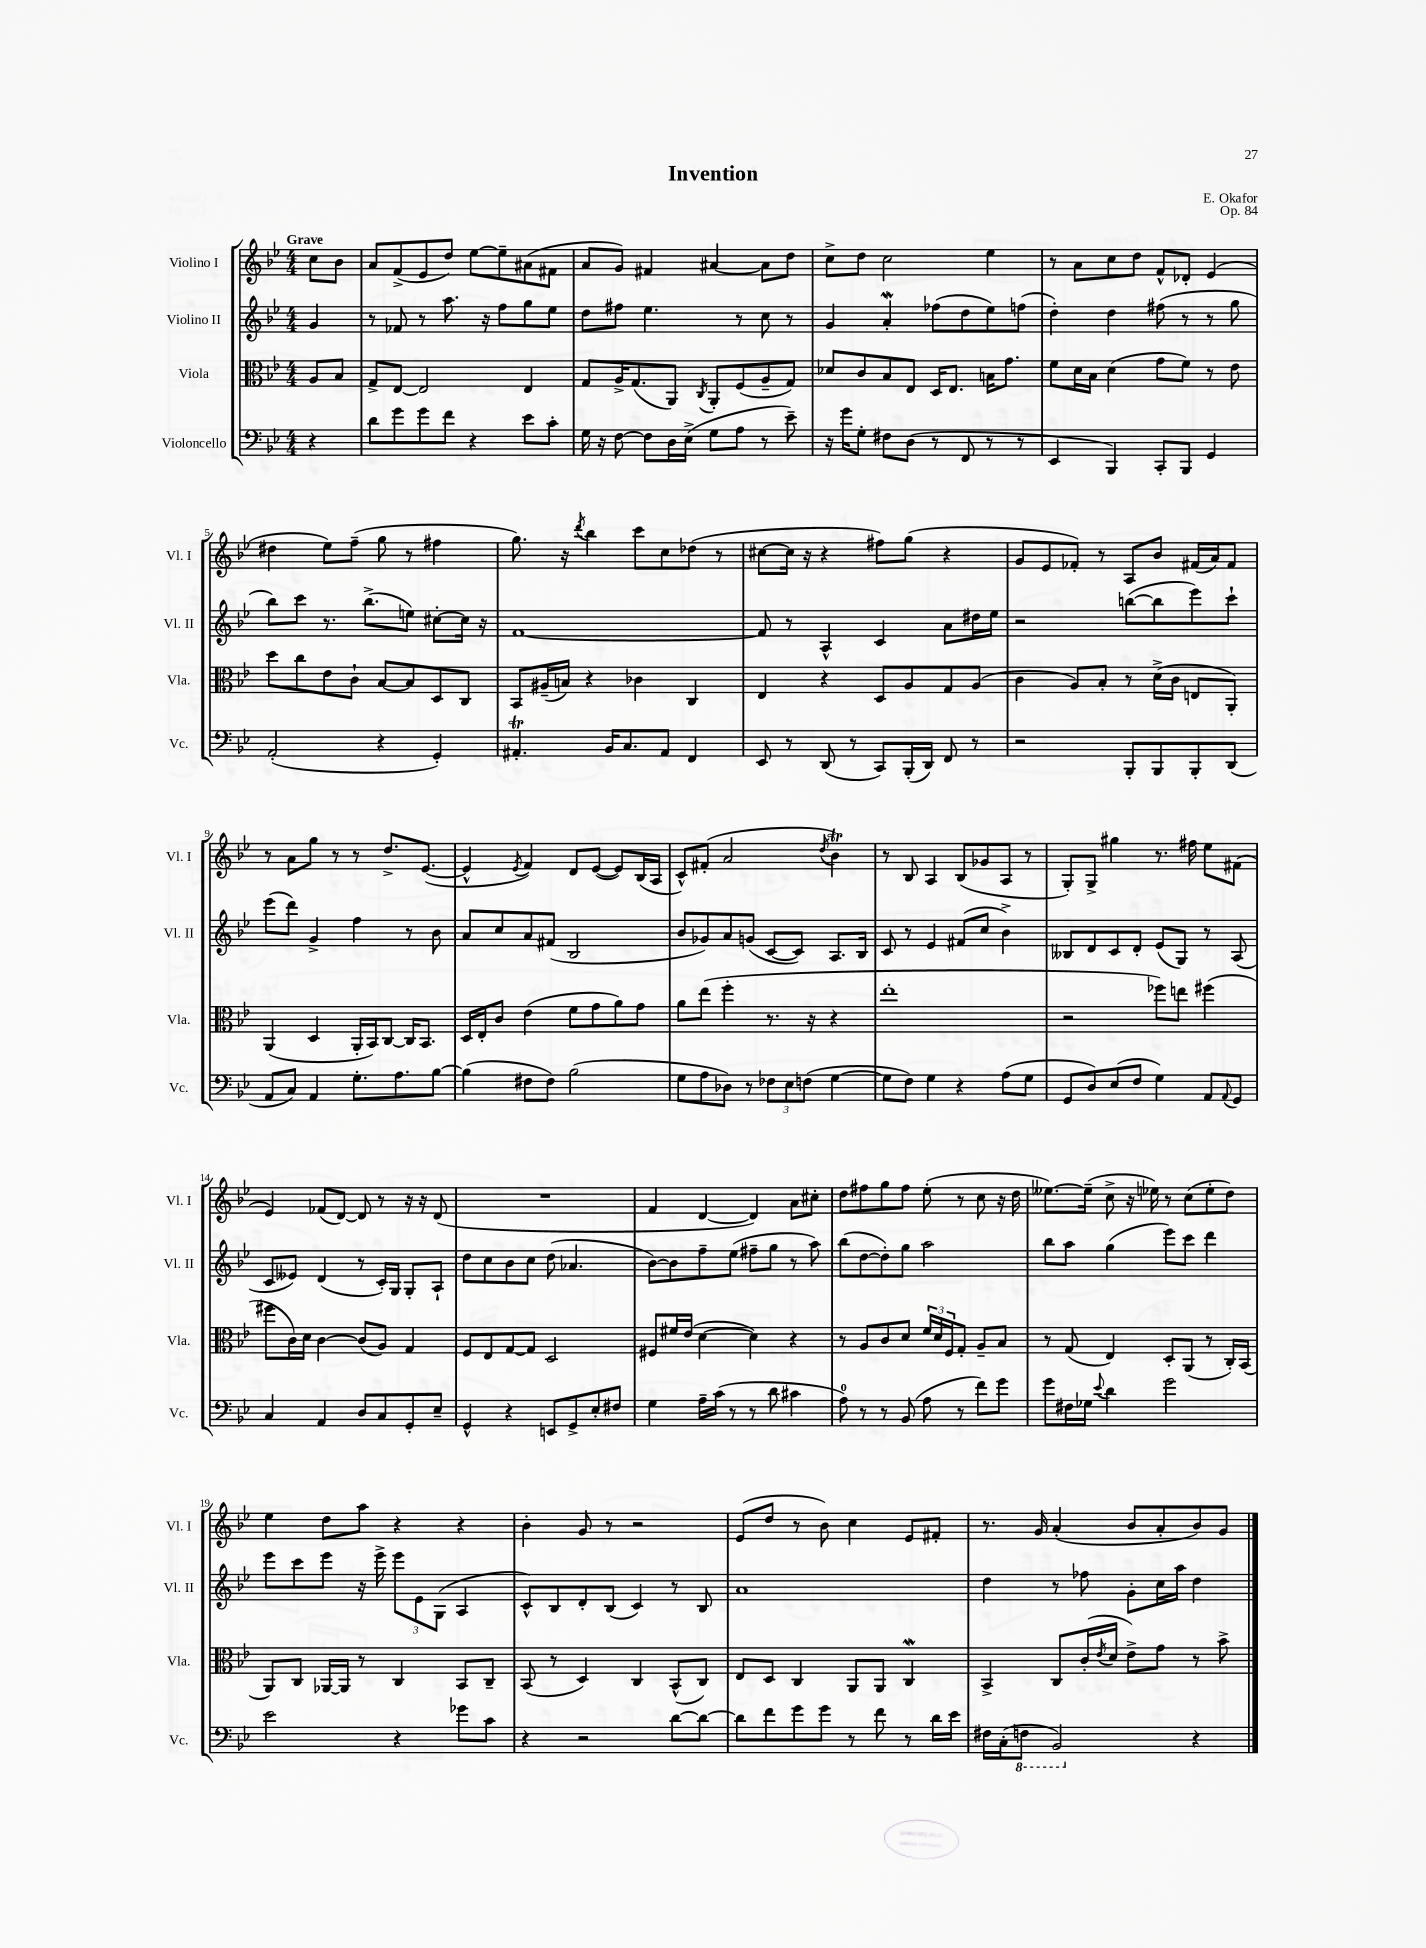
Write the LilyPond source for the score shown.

\header { title = "Invention" composer = "E. Okafor" opus = "Op. 84" }
<<
\new StaffGroup <<
\new Staff = "s0" \with { instrumentName = "Violino I" shortInstrumentName = "Vl. I" } {
    \clef treble \key bes \major \numericTimeSignature \time 4/4 \partial 4 \tempo "Grave"
    c''8 bes'8 |
    a'8 f'8->( ees'8 d''8) ees''8~ ees''8-- ais'8( fis'8 |
    a'8 g'8) fis'4 ais'4~ ais'8 d''8 |
    c''8-> d''8 c''2 ees''4 |
    r8 a'8 c''8 d''8 f'8-^ des'8-. ees'4( |
    dis''4 ees''8) f''8--( g''8 r8 fis''4 |
    g''8.) r16 \acciaccatura { d'''8 } bes''4 c'''8 c''8 des''8( r8 |
    cis''8~ cis''16 r16 r4 fis''8) g''8( r4 |
    g'8 ees'8 fes'8-.) r8 a8 bes'8 fis'16( a'16) fis'8 |
    r8 a'8 g''8 r8 r8 d''8.-> ees'8.~( |
    ees'4-^ \acciaccatura { ees'8 } f'4) d'8 ees'8~( ees'8) bes16( a16 |
    c'8-^) fis'8-.( a'2 \acciaccatura { d''8 } bes'4\trill) |
    r8 bes8 a4 bes8( ges'8 a8 r8 |
    g8-.) g8-> gis''4 r8. fis''16 ees''8 fis'8( |
    ees'4) fes'8( d'8~) d'8 r8 r16 r16 d'8( |
    R1 |
    f'4 d'4~ d'4) a'8 cis''8-. |
    d''8 fis''8 g''8 fis''8 ees''8-.( r8 c''8 r16 d''16 |
    eeses''8.~) eeses''16--( c''8-> r16 ees''16) r8 c''8( ees''8-. d''8) |
    ees''4 d''8 a''8 r4 r4 |
    bes'4-. g'8 r8 r2 |
    ees'8( d''8 r8 bes'8) c''4 ees'8 fis'8-. |
    r8. g'16 a'4-.( bes'8 a'8-. bes'8) g'8 \bar "|." |
}
\new Staff = "s1" \with { instrumentName = "Violino II" shortInstrumentName = "Vl. II" } {
    \clef treble \key bes \major \numericTimeSignature \time 4/4 \partial 4
    g'4 |
    r8 fes'8 r8 a''8. r16 f''8 g''8 ees''8 |
    d''8 fis''8 ees''4. r8 c''8 r8 |
    g'4 a'4-.\mordent fes''8( d''8 ees''8) f''8( |
    d''4-.) d''4 fis''8( r8 r8 g''8 |
    bes''8) c'''8 r8. bes''8.->( e''8) cis''8~-. cis''16 r16 |
    f'1~ |
    f'8 r8 a4-^ c'4 a'8 dis''16 ees''16 |
    r2 b''8~( b''8 ees'''8) c'''8-! |
    ees'''8( d'''8) g'4-> f''4 r8 bes'8 |
    a'8 c''8 a'8 fis'8( bes2 |
    bes'8 ges'8) a'8 g'8( c'8~ c'8) a8. bes16 |
    c'8 r8 ees'4 fis'8( c''8 bes'4->) |
    beses8 d'8 c'8 d'8-. ees'8( g8) r8 a8( |
    c'8 eeses'8) d'4( r8 c'16-.) g16 g8-. a8-! |
    d''8 c''8 bes'8 c''8 d''8( aes'4. |
    bes'8~) bes'8 f''8-- ees''8( fis''8-- g''8 r8 a''8) |
    bes''8( d''8~ d''8-.) g''8 a''2 |
    bes''8 a''8 g''4( ees'''8) c'''8 d'''4 |
    ees'''8 c'''8 ees'''8 r16 ees'''16-> \tuplet 3/2 { ees'''8 ees'8 g8( } a4 |
    c'8-^) bes8 d'8-. bes8( c'4) r8 bes8 |
    a'1 |
    d''4 r8 fes''8 g'8-. c''16 a''16 d''4 \bar "|." |
}
\new Staff = "s2" \with { instrumentName = "Viola" shortInstrumentName = "Vla." } {
    \clef alto \key bes \major \numericTimeSignature \time 4/4 \partial 4
    a8 bes8 |
    g8-> ees8~ ees2 ees4 |
    g8 a16-> g8.( a,8) \acciaccatura { c8 } a,8-. f8( a8-- g8) |
    des'8 c'8 bes8 ees8 d16 ees8. b16 g'8. |
    f'8 d'16 bes16 d'4( g'8 f'8) r8 ees'8 |
    d''8 c''8 ees'8 c'8-! bes8~ bes8 d8 c8 |
    bes,8 ais16--( b16) r4 ces'4 c4 |
    ees4 r4 d8 a8 g8 a8( |
    c'4 a8) bes8-. r8 d'16->( c'16 e8 a,8-.) |
    a,4( d4 a,16-. bes,16) c8~ c16 bes,8. |
    d16 ees16-. c'8 ees'4( f'8 g'8 a'8) g'8 |
    a'8 ees''8( f''4-. r8. r16 r4 |
    ees''1-. |
    r2 fes''8) e''8 fis''4( |
    fis''8 c'16) d'16 c'4~ c'8( a8) g4 |
    f8 ees8 g8~ g8 d2 |
    fis8 fis'16 ees'16( d'4~ d'4) r4 |
    r8 a8 c'8 d'8 \tuplet 3/2 { f'16 d'16 f16 } g8-. a8-- bes8 |
    r8 g8( ees4) d8-. a,8( r8 c16-.) bes,16( |
    a,8) c8 aes,16~ aes,16 r8 c4 bes,8 c8-- |
    bes,8( r8 d4) c4 bes,8-^( c8) |
    ees8 d8 c4 a,8 a,8 c4\mordent |
    bes,4-> c8 c'16-.( \acciaccatura { ees'8 } d'16 ees'8->) g'8 r8 bes'8-> \bar "|." |
}
\new Staff = "s3" \with { instrumentName = "Violoncello" shortInstrumentName = "Vc." } {
    \clef bass \key bes \major \numericTimeSignature \time 4/4 \partial 4
    r4 |
    d'8 g'8 g'8 f'8 r4 ees'8 c'8-. |
    g16 r16 f8~ f8 d16 ees16->( g8 a8 r8 ees'8--) |
    r16 g'16 g8-. fis8 d8( r8 f,8 r8 r8 |
    ees,4 bes,,4) c,8-. bes,,8 g,4 |
    a,2-.( r4 g,4-.) |
    ais,4.-.\trill bes,16 c8. ais,8 f,4 |
    ees,8 r8 d,8( r8 c,8) bes,,16-.( d,16) f,8 r8 |
    r2 bes,,8-. bes,,8 bes,,8-. d,8( |
    a,8 c8) a,4 g8.-. a8. bes8~ |
    bes4( fis8 fis8) bes2( |
    g8 a8 des8) r8 \tuplet 3/2 { fes8 ees8 f8( } g4~ |
    g8 f8) g4 r4 a8( g8 |
    g,8 d8) ees8( f8 g4) a,8 \appoggiatura { a,8 } g,8 |
    c4 a,4 d8 c8 g,8-. ees8-- |
    g,4-^ r4 e,8 g,8-> ees8-. fis8 |
    g4 a16-- c'16( r8 r8 d'8 cis'4 |
    a8-0) r8 r8 bes,8( a8 r8 f'8) g'8 |
    g'8 fis16 ges16 \appoggiatura { ees'8 } d'4 g'2 |
    ees'2 r4 ges'8 c'8 |
    r4 r2 d'8~ d'8~ |
    d'8 f'8 g'8 g'8 r8 f'8 r8 d'16 ees'16 |
    fis16 c16-.( \ottava #-1 f,!8 bes,,2) \ottava #0 r4 \bar "|." |
}
>>
>>
